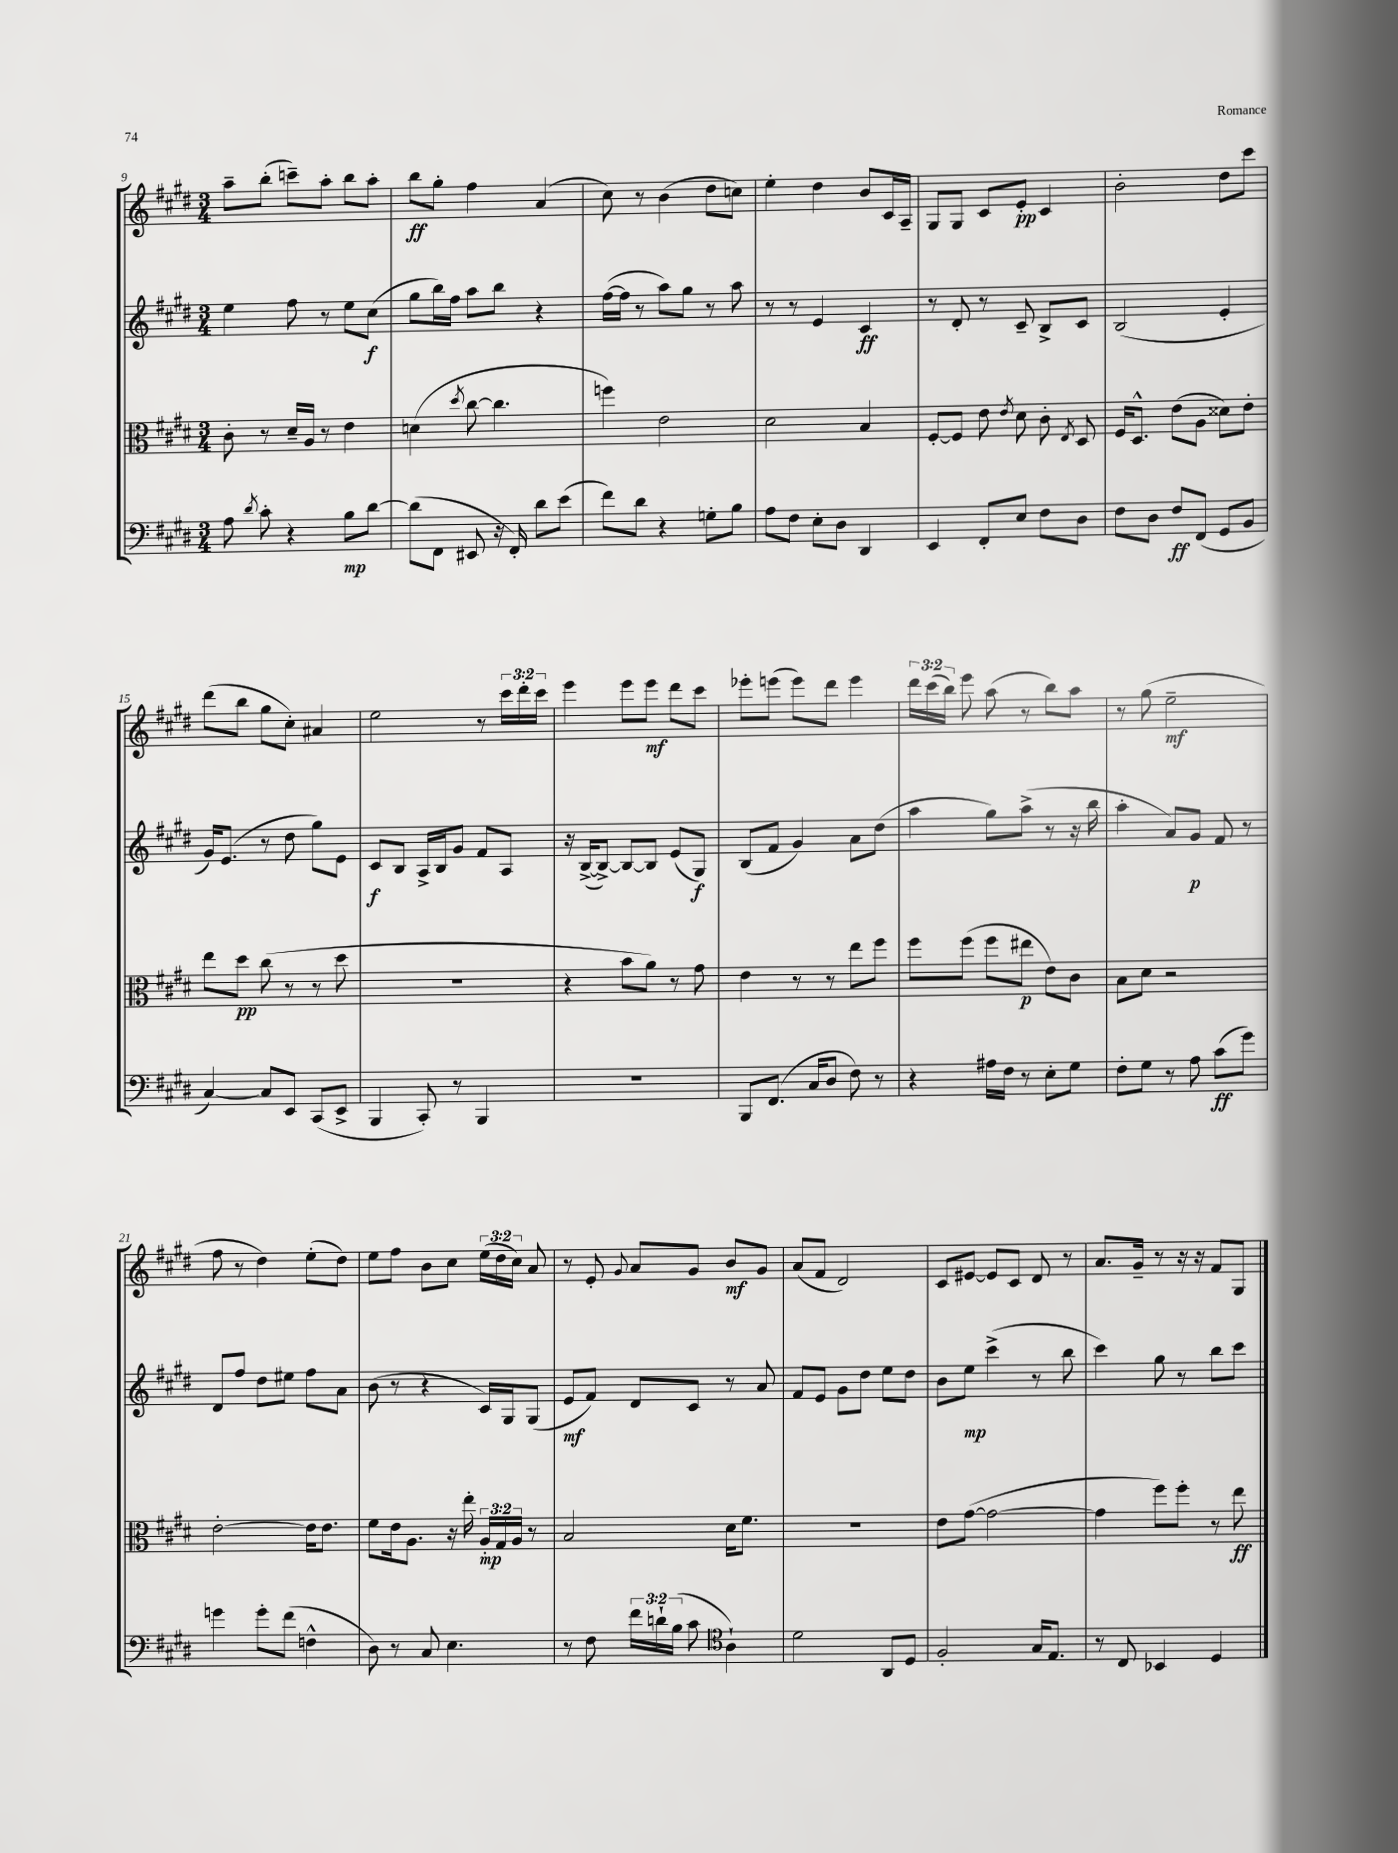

**kern	**kern	**kern	**kern
*staff4	*staff3	*staff2	*staff1
*clefF4	*clefC3	*clefG2	*clefG2
*k[f#c#g#d#]	*k[f#c#g#d#]	*k[f#c#g#d#]	*k[f#c#g#d#]
*M3/4	*M3/4	*M3/4	*M3/4
8A	8c#'	4ee	8aa~
8qd#	.	.	.
8c#'	8r	.	(8bb'
4r	16d#~	8ff#	8ccc~)
.	16A	.	.
.	8r	8r	8aa'
8B	4e	8ee	8bb
[8d#	.	(8cc#	8aa'
=	=	=	=
(8d#]	(4d	8gg#	8bb
8FF#	.	16bb)	8gg#'
.	.	16ff#	.
.	8qdd#	.	.
8EE#	[8cc#	8aa	4ff#
16r	4.cc#]	8bb	.
16FF#')	.	.	.
8d#	.	4r	(4a
(8e	.	.	.
=	=	=	=
8f#)	4ff)	([16ff#	8cc#)
.	.	16ff#]	.
8d#	.	8r	8r
4r	2e	8aa)	(4b
.	.	8gg#	.
8G'	.	8r	8dd#
8B	.	8aa	8cc)
=	=	=	=
8A	2d#	8r	4ee'
8F#	.	8r	.
8E'	.	4e	4dd#
8D#	.	.	.
4DD#	4B	4c#	8b
.	.	.	16c#
.	.	.	16A~
=	=	=	=
4EE	[8F#'	8r	8G#
.	8F#]	8d#'	8G#
8FF#'	8e	8r	8c#
.	8qe	.	.
8E	8d#	8c#~	8e'
8F#	8c#'	8B^	4c#
.	8qE	.	.
8D#	8D#	8c#	.
=	=	=	=
8F#	16F#	(2B	2b'
.	8.D#^^	.	.
8D#	.	.	.
8F#	(8e	.	.
(8FF#	8A	.	.
8GG#	8d##)	4e'	8dd#
8BB	8e'	.	8ccc#
=	=	=	=
[4C#)	8ee	16g#)	(8ddd#
.	.	(8.e	.
.	8dd#	.	8bb
8C#]	(8cc#	8r	8gg#
8EE	8r	8dd#	8cc#')
(8CC#	8r	8gg#)	4a#
8EE^	8dd#	8e	.
=	=	=	=
4BBB	2.r	8c#	2ee
.	.	8B	.
8CC#')	.	16A^	.
.	.	16B	.
8r	.	8g#	.
4BBB	.	8f#	8r
.	.	8A	24ccc#
.	.	.	24ddd#'
.	.	.	24ccc#
=	=	=	=
2.r	4r	16r	4eee
.	.	([16B^	.
.	.	8B^_)	.
.	8b	8B_	8eee
.	8a)	8B]	8eee
.	8r	(8e	8ddd#
.	8g#	8G#)	8ccc#
=	=	=	=
8BBB	4e	(8B	8eee-'
(8.FF#	.	8f#	(8eee
.	8r	4g#)	8eee)
16C#	.	.	.
8D#	8r	.	8ddd#
8F#)	8ee	8a	4eee
8r	8ff#	(8dd#	.
=	=	=	=
4r	8ff#	4aa	24ddd#
.	.	.	(24ccc#
.	.	.	24bb)
.	(8ff#	.	8eee
16A#	8ff#	8gg#)	(8aa
16F#	.	.	.
8r	8ee#	(8aa^	8r
8E'	8e)	8r	8bb)
8G#	8c#	16r	8aa
.	.	16bb	.
=	=	=	=
8F#'	8B	4aa'	8r
8G#	8d#	.	(8gg#
8r	2r	8a)	2ee~
8A	.	8g#	.
(8c#	.	8f#	.
8g#)	.	8r	.
=	=	=	=
4g	[2e'	8d#	8ff#
.	.	8ff#	8r
8g'	.	8dd#	4dd#)
(8f#	.	8ee#	.
4F^^	16e]	8ff#	(8ee'
.	8.e	.	.
.	.	8a	8dd#)
=	=	=	=
8D#)	8f#	(8b	8ee
8r	16e	8r	8ff#
.	8.A	.	.
8C#	.	4r	8b
4.E	16r	.	8cc#
.	16ee'	.	.
.	24A'	16c#)	(24ee
.	24G#	.	24dd#
.	.	16G#	.
.	24A	.	24cc#)
.	8r	(8G#	8a
=	=	=	=
8r	2B	8e	8r
8F#	.	8f#)	8e'
.	.	.	8qqg#
24f#	.	8d#	8a
24d`	.	.	.
(24B	.	.	.
8c#	.	8c#	8g#
*clefC4	*	*	*
4A`)	16d#	8r	8b
.	8.f#	.	.
.	.	8a	8g#
=	=	=	=
2d#	2.r	8f#	(8a
.	.	8e	8f#
.	.	8g#	2d#)
.	.	8dd#	.
8AA	.	8ee	.
8D#	.	8dd#	.
=	=	=	=
2F#'	8e	8b	8c#
.	([8g#	8ee	[8e#
.	2g#_	(4ccc#^	8e#]
.	.	.	8c#
16G#	.	8r	8d#
8.E	.	.	.
.	.	8bb	8r
=	=	=	=
8r	4g#]	4ccc#)	8.a
8C#	.	.	.
.	.	.	16g#~
4BB-	8ff#)	8gg#	8r
.	8ff#'	8r	16r
.	.	.	16r
4D#	8r	8bb	8f#
.	8ee	8ccc#	8G#
==	==	==	==
*-	*-	*-	*-
